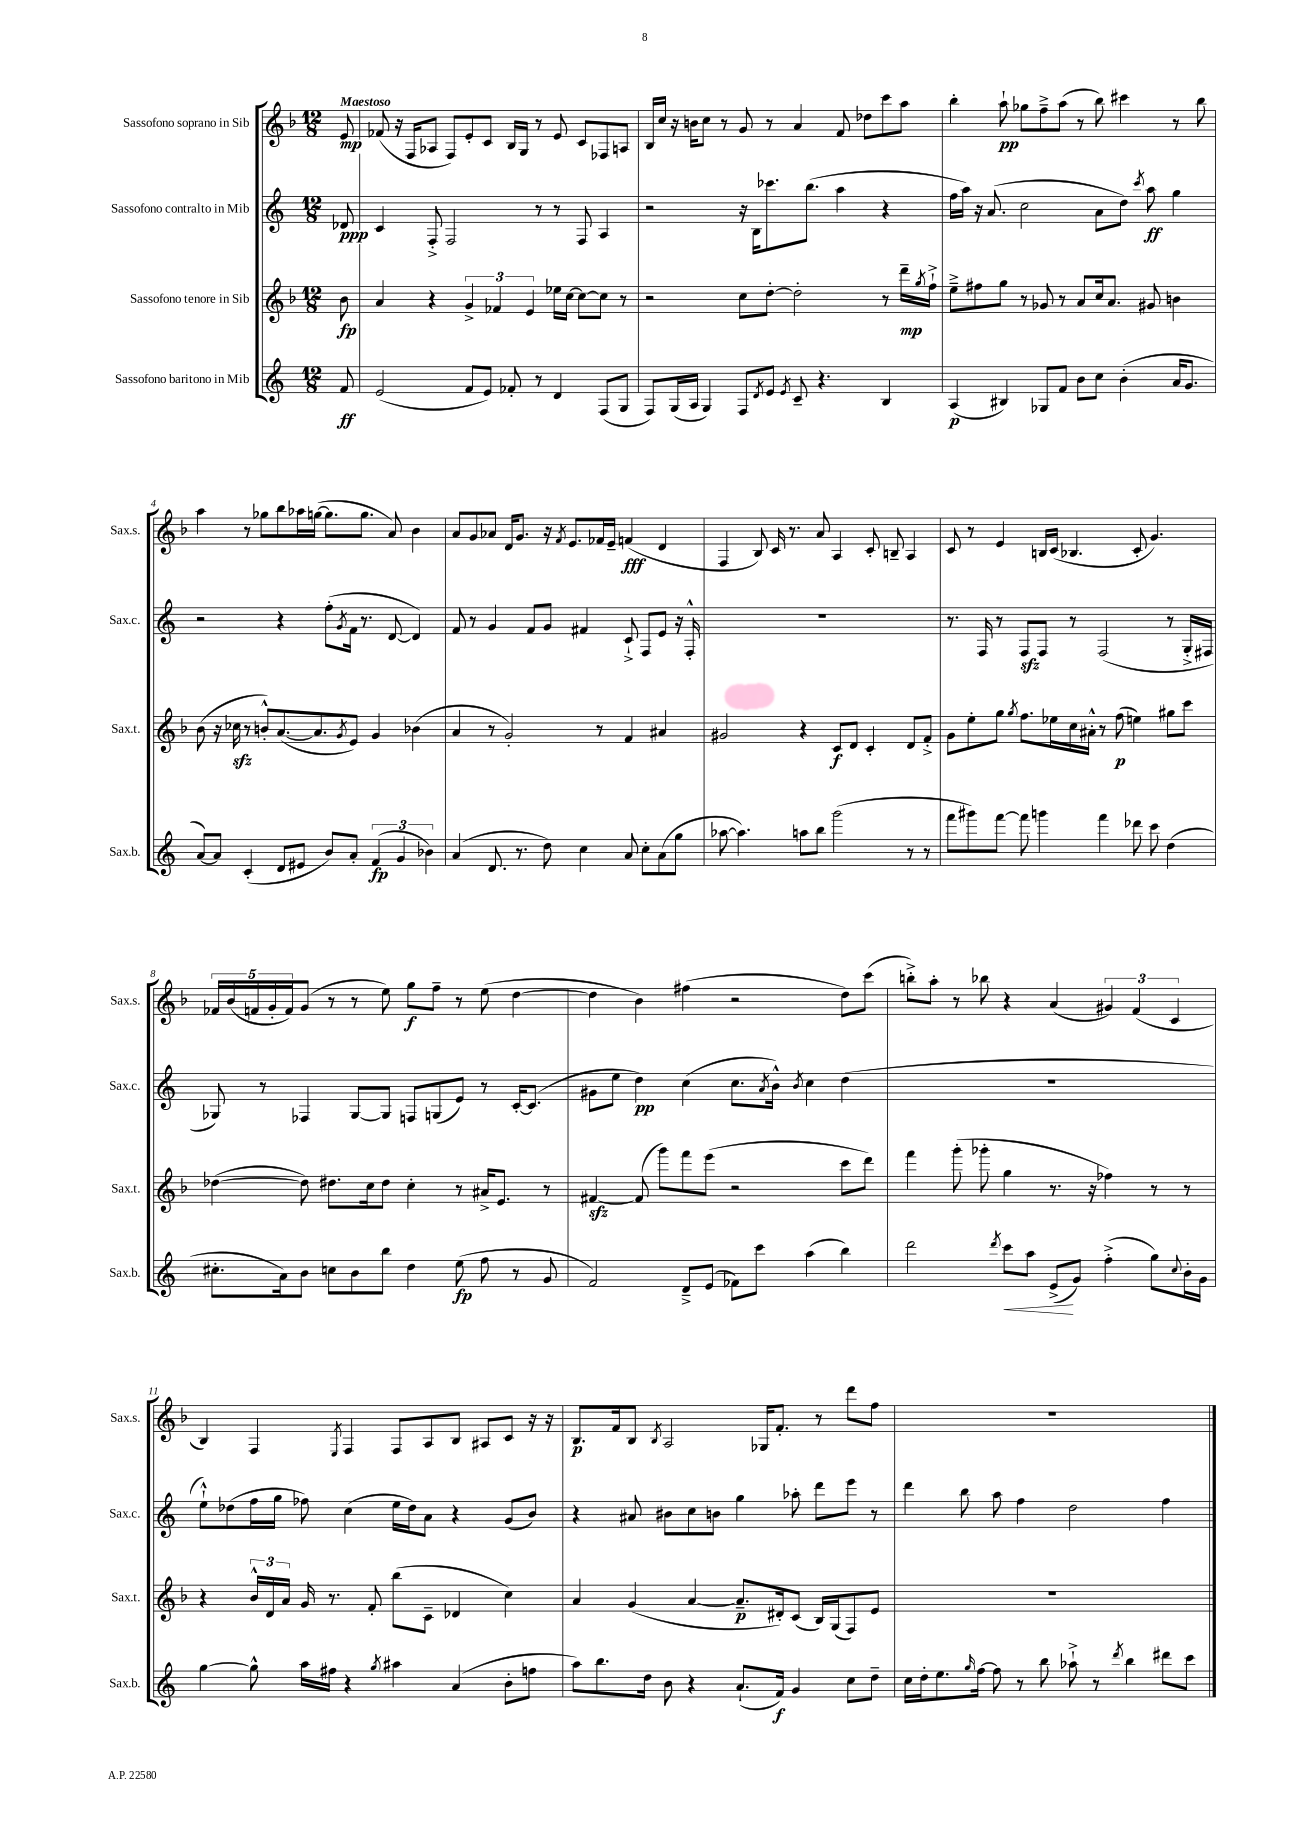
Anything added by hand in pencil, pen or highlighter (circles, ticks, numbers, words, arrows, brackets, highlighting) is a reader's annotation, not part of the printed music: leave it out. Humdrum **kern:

**kern	**kern	**kern	**kern
*staff4	*staff3	*staff2	*staff1
*clefG2	*clefG2	*clefG2	*clefG2
*k[]	*k[b-]	*k[]	*k[b-]
*M12/8	*M12/8	*M12/8	*M12/8
8f	8b-	8d-	8e
=	=	=	=
(2e	4a	4c	(8f-
.	.	.	16r
.	.	.	16F
.	4r	8F'^	8A-
.	.	2F	8F)
8f	6g^	.	8e'
8e)	.	.	8c
.	6f-	.	.
8f-'	.	.	16B-
.	.	.	16G
.	6e	.	.
8r	.	8r	8r
4d	16ee-	8r	8e
.	[16cc	.	.
.	8cc_	8F	8c
(8F	8cc]	4A	8F-
8G	8r	.	8A
=	=	=	=
8F)	2r	2r	16B-
.	.	.	16cc
(16G	.	.	16r
16A	.	.	16b
4G)	.	.	8cc
.	.	.	8r
8F	8cc	16r	8g
.	.	16B	.
8qd	.	.	.
8e	[8dd'	8.ccc-	8r
8qe	.	.	.
8c~	2dd']	.	4a
.	.	(8.bb	.
4.r	.	.	.
.	.	4aa	8f
.	.	.	8dd-
4B	8r	4r	8ccc
.	16ddd~	.	8aa
.	8qgg	.	.
.	16ff`^	.	.
=	=	=	=
(4A	8ee~^	16ff	4bb-'
.	.	16aa)	.
.	8ff#	16r	.
.	.	(8.a	.
4B#)	8gg	.	8aa`
.	8r	2cc	8gg-
8G-	8g-	.	8ff~^
8f	8r	.	(8aa
8b	8a	.	8r
8cc	16cc	8a	8bb-)
.	8.a	.	.
(4b'	.	8dd)	4ccc#
.	.	8qccc	.
.	8g#	8aa	.
16a	4b	4gg	8r
8.g	.	.	.
.	.	.	8bb-
=	=	=	=
[8a)	(8b-	2r	4aa
8a]	16r	.	.
.	16cc-	.	.
(4c'	8r	.	8r
.	8b'^^)	.	8gg-
8d	([8.a	4r	8bb-
8e#	.	.	16aa-
.	8.a]	.	([16gg
8b)	.	(8ff'	8.gg]
.	8qg	8qg	.
8a'	8e)	16f	.
.	.	8.r	8.gg
(6f	4g	.	.
.	.	[8d	8a)
6g	.	.	.
.	(4b-	4d])	4b-
6b-)	.	.	.
=	=	=	=
(4a	4a	8f	8a
.	.	8r	8g
8.d	8r	4g	8a-
.	2g')	.	16d
8.r	.	.	8.g
.	.	8f	.
8dd)	.	8g	16r
.	.	.	8qf
.	.	.	8.e
4cc	.	4f#	.
.	8r	.	16f-
.	.	.	16e~
8a	4f	8c`^	(4f
8cc'	.	8F	.
(8a	4a#	8e	4d
8gg	.	16r	.
.	.	16F'^^	.
=	=	=	=
[8aa-	2g#	1.r	4F
4.aa-])	.	.	.
.	.	.	8B-)
.	.	.	16c
.	.	.	8.r
8aa	4r	.	.
8bb	.	.	8a
(2ggg	8c	.	4A
.	8d	.	.
.	4c'	.	8c'
.	.	.	8B~
8r	8d	.	4A
8r	8f'^	.	.
=	=	=	=
8fff	8g	8.r	8c
8ggg#)	8ee'	.	8r
.	.	16F	.
[8fff	8gg	8r	4e
.	8qgg	.	.
8fff]	8.ff	8F	.
4ggg	.	8F	16B
.	16ee-	.	(16c
.	16cc	8r	4.B-
.	16a#'^^	.	.
4fff	8r	(2F	.
.	(8ff	.	.
8ddd-	4ee)	.	8c'
8ccc	.	.	4.g)
(4dd	8gg#	8r	.
.	8ccc	16G'^	.
.	.	16F#	.
=	=	=	=
8.cc#'	([4dd-	8G-)	20f-
.	.	.	(20b-
.	.	.	20f
.	.	8r	.
.	.	.	20g'
16a)	.	.	.
.	.	.	20f)
8b	8dd-])	4F-	(8g
8cc	8.dd#	.	8r
8b	.	[8G-	8r
.	16cc	.	.
8bb	8dd#	8G-]	8ee)
4dd	4cc'	8F	8gg
.	.	(8G	8ff~
(8ee	8r	8e)	8r
8ff	16a#^	8r	(8ee
.	8.e	.	.
8r	.	[16c'	[4dd
.	.	(8.c]	.
8g	8r	.	.
=	=	=	=
2f)	[4f#	8g#	4dd]
.	.	8ee	.
.	(8f#]	4dd)	4b-)
.	8ggg)	.	.
8d~^	8fff	(4cc	(4ff#
(8e	(8eee	.	.
8f-)	2r	8.cc	2r
8ccc	.	.	.
.	.	8qa	.
.	.	16b^^)	.
.	.	8qb	.
(4aa	.	4cc	.
4bb)	8ccc	(4dd	8dd)
.	8ddd)	.	(8ccc
=	=	=	=
2ddd	4fff	1.r	8bb'^)
.	.	.	8aa'
.	(8ggg'	.	8r
.	8ggg-'	.	8bb-
8qddd	.	.	.
8ccc	4gg	.	4r
8aa	.	.	.
(8e^	8.r	.	(4a
8g)	.	.	.
.	16r	.	.
(4ff'^	4ff-)	.	6g#)
.	.	.	(6f
8gg)	8r	.	.
.	.	.	6c
8qqcc	.	.	.
16b'	8r	.	.
16g	.	.	.
=	=	=	=
[4gg	4r	8ee`^^)	4B-)
.	.	(8dd-	.
8gg^^]	24b-^^	16ff	4F
.	24d	.	.
.	.	16gg	.
.	24a	.	.
16aa	16g	8ff-)	.
16ff#	8.r	.	.
.	.	.	8qE
4r	.	(4cc	4F
.	8f'	.	.
8qgg	.	.	.
4aa#	(8bb-	16ee	8F
.	.	16dd-)	.
.	8c~	8a	8A
(4a	4d-	4r	8B-
.	.	.	8A#
8b'	4cc)	(8g	8c
8ff	.	8b)	16r
.	.	.	16r
=	=	=	=
8aa)	4a	4r	8.B-
8.bb	.	.	.
.	.	.	16f
.	(4g	8a#	8B-
16dd	.	.	.
.	.	.	8qB-
8b	.	8b#	2A
4r	[4a	8cc	.
.	.	8b	.
(8.a`	8.a~]	4gg	.
.	.	.	16G-
16f)	16d#')	.	8.f'
4g	(8c	8aa-'	.
.	16B-)	8ddd	8r
.	(16G	.	.
8cc	8F)	8eee	8ddd
8dd~	8e	8r	8ff
=	=	=	=
16cc	1.r	4ddd	1.r
16dd'	.	.	.
8.ee	.	.	.
.	.	8bb	.
16qqgg	.	.	.
[16ff	.	.	.
8ff]	.	8aa	.
8r	.	4ff	.
8bb	.	.	.
8aa-`^	.	2dd	.
8r	.	.	.
8qddd	.	.	.
4bb	.	.	.
8ddd#	.	4ff	.
8ccc	.	.	.
==	==	==	==
*-	*-	*-	*-
